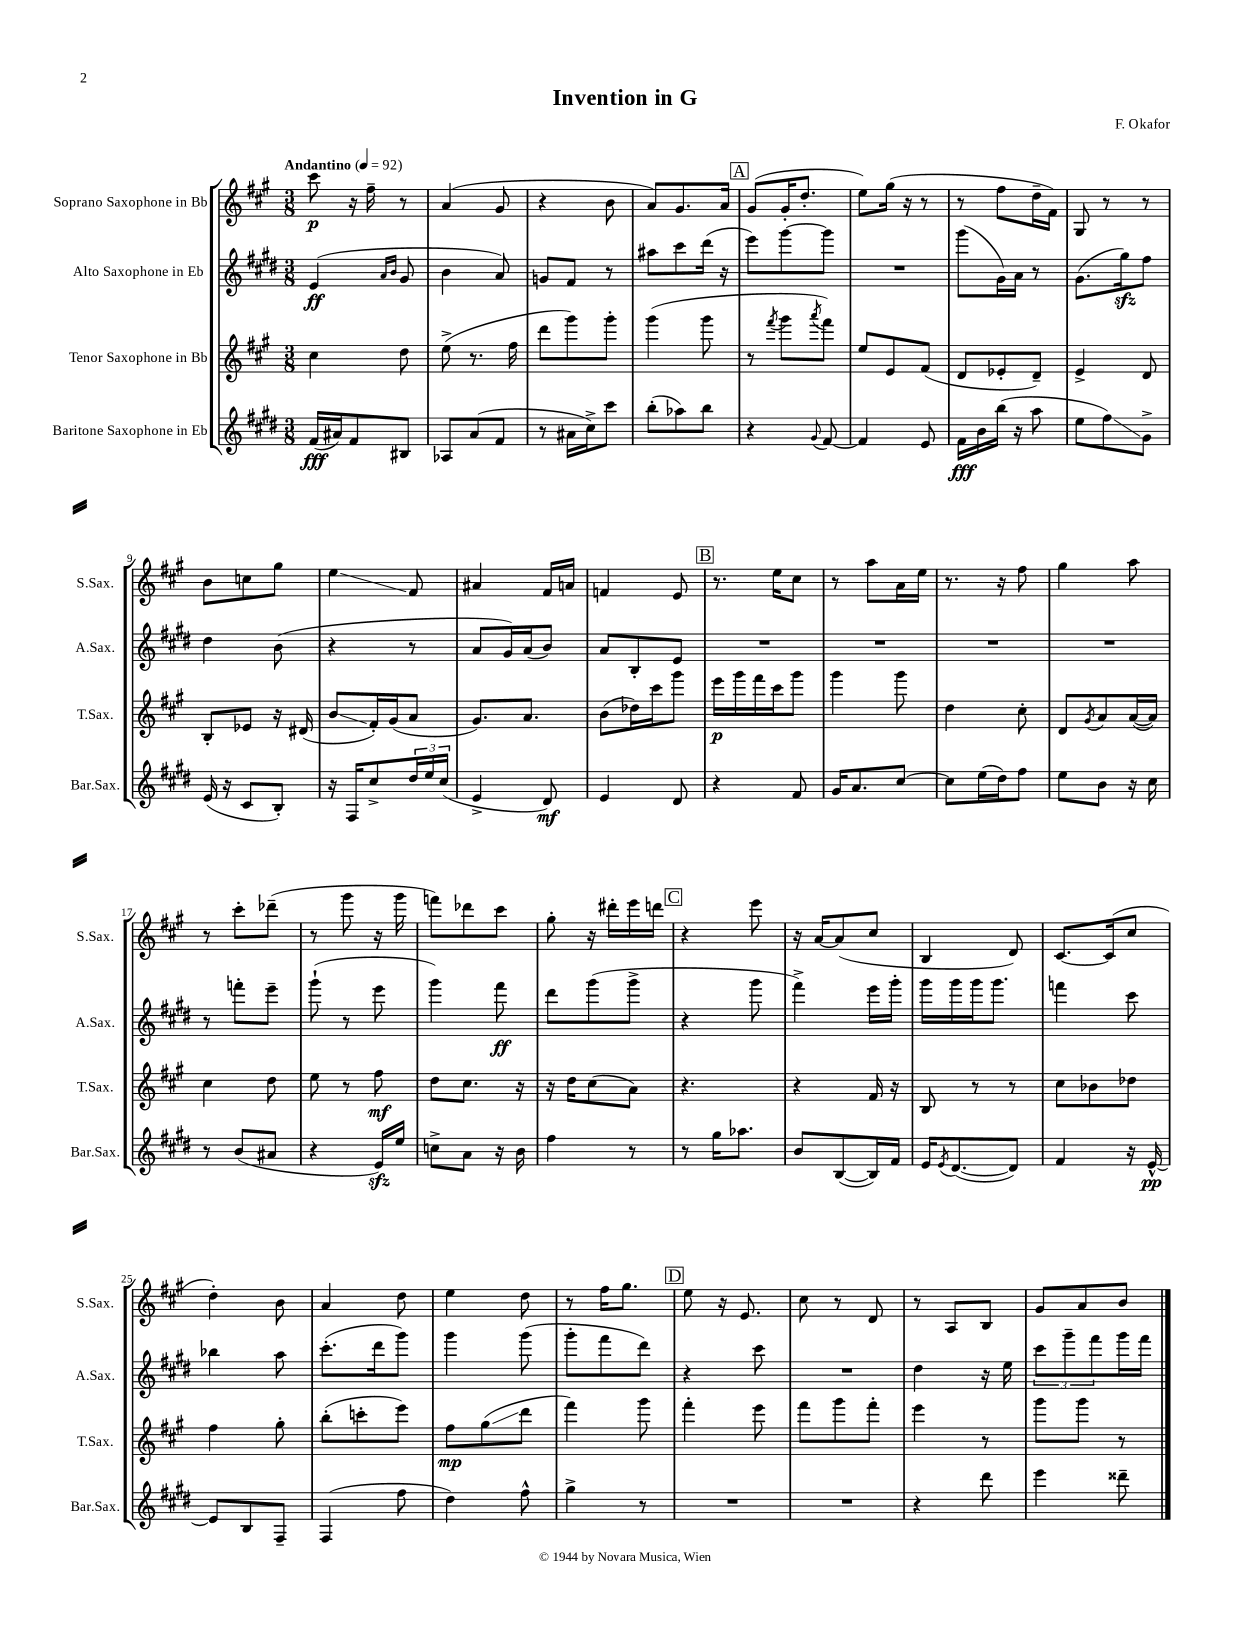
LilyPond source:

\header { title = "Invention in G" composer = "F. Okafor" }
<<
\new StaffGroup <<
\new Staff = "s0" \with { instrumentName = "Soprano Saxophone in Bb" shortInstrumentName = "S.Sax." } {
    \clef treble \key a \major \numericTimeSignature \time 3/8 \tempo "Andantino" 4 = 92
    cis'''8\p r16 fis''16-- r8 |
    a'4( gis'8 |
    r4 b'8 |
    a'8) gis'8. a'16 |
    \mark \markup { \box "A" } gis'8( gis'16-. d''8.-. |
    e''8) gis''16( r16 r8 |
    r8 fis''8 d''16-- fis'16) |
    gis8 r8 r8 |
    b'8 c''8 gis''8 |
    e''4\glissando fis'8 |
    ais'4 fis'16 a'16 |
    f'4 e'8 |
    \mark \markup { \box "B" } r8. e''16 cis''8 |
    r8 a''8 a'16 e''16 |
    r8. r16 fis''8 |
    gis''4 a''8 |
    r8 cis'''8-. des'''8--( |
    r8 gis'''8 r16 gis'''16 |
    f'''8) des'''8 cis'''8 |
    gis''8-. r16 dis'''16-. e'''16 d'''16 |
    \mark \markup { \box "C" } r4 e'''8 |
    r16 a'16~ a'8( cis''8 |
    b4 d'8) |
    cis'8.~ cis'16( cis''8 |
    d''4-.) b'8 |
    a'4 d''8 |
    e''4 d''8 |
    r8 fis''16 gis''8. |
    \mark \markup { \box "D" } e''8 r16 e'8. |
    cis''8 r8 d'8 |
    r8 a8 b8 |
    gis'8 a'8 b'8 \bar "|." |
}
\new Staff = "s1" \with { instrumentName = "Alto Saxophone in Eb" shortInstrumentName = "A.Sax." } {
    \clef treble \key e \major \numericTimeSignature \time 3/8
    e'4\ff( \grace { a'16 b'16 } gis'8 |
    b'4 a'8) |
    g'8 fis'8 r8 |
    ais''8 cis'''8 dis'''16( r16 |
    \mark \markup { \box "A" } e'''8) gis'''8~ gis'''8 |
    R4. |
    gis'''8( gis'16) a'16 r8 |
    gis'8.( gis''16\sfz) fis''8 |
    dis''4 b'8( |
    r4 r8 |
    a'8 gis'16) a'16( b'8) |
    a'8 b8-. e'8 |
    \mark \markup { \box "B" } R4. |
    R4. |
    R4. |
    R4. |
    r8 f'''8-. e'''8-- |
    gis'''8-!( r8 e'''8 |
    gis'''4) fis'''8\ff |
    dis'''8 gis'''8( gis'''8-> |
    \mark \markup { \box "C" } r4 gis'''8 |
    fis'''4->) e'''16 gis'''16-. |
    gis'''16 gis'''16 gis'''16 gis'''8. |
    f'''4 cis'''8 |
    bes''4 a''8 |
    cis'''8.-.( dis'''16 gis'''8) |
    gis'''4 gis'''8( |
    gis'''8-. fis'''8 dis'''8) |
    \mark \markup { \box "D" } r4 cis'''8 |
    R4. |
    dis''4 r16 e''16 |
    \tuplet 3/2 { cis'''8 gis'''8-- fis'''8 } gis'''16 fis'''16 \bar "|." |
}
\new Staff = "s2" \with { instrumentName = "Tenor Saxophone in Bb" shortInstrumentName = "T.Sax." } {
    \clef treble \key a \major \numericTimeSignature \time 3/8
    cis''4 d''8 |
    e''8->( r8. fis''16 |
    d'''8 gis'''8) gis'''8-. |
    gis'''4( gis'''8 |
    \mark \markup { \box "A" } r8 \acciaccatura { fis'''8 } gis'''8 \acciaccatura { a'''8 } fis'''8) |
    e''8 e'8 fis'8( |
    d'8 ees'8-. d'8--) |
    e'4-> d'8 |
    b8-. ees'8 r16 dis'16( |
    b'8\glissando fis'16-.) gis'16( a'8 |
    gis'8.) a'8. |
    b'8( des''16) cis'''16 gis'''8 |
    \mark \markup { \box "B" } e'''16\p gis'''16 fis'''16 cis'''16 gis'''8 |
    gis'''4 gis'''8 |
    d''4 cis''8-. |
    d'8 \acciaccatura { gis'8 } a'8 a'16~( a'16) |
    cis''4 d''8 |
    e''8 r8 fis''8\mf |
    d''8 cis''8. r16 |
    r16 d''16 cis''8( a'8) |
    \mark \markup { \box "C" } r4. |
    r4 fis'16 r16 |
    b8 r8 r8 |
    cis''8 bes'8 des''8 |
    fis''4 gis''8-. |
    b''8-.( c'''8-. e'''8) |
    fis''8\mp gis''8\glissando( d'''8 |
    fis'''4) gis'''8 |
    \mark \markup { \box "D" } fis'''4-. e'''8 |
    fis'''8 gis'''8 fis'''8-. |
    e'''4 r8 |
    gis'''8 gis'''8 r8 \bar "|." |
}
\new Staff = "s3" \with { instrumentName = "Baritone Saxophone in Eb" shortInstrumentName = "Bar.Sax." } {
    \clef treble \key e \major \numericTimeSignature \time 3/8
    fis'16\fff( ais'16) fis'8 bis8 |
    aes8 a'8( fis'8 |
    r8 ais'16 cis''16->) cis'''8 |
    b''8-.( aes''8) b''8 |
    \mark \markup { \box "A" } r4 \appoggiatura { gis'8 } fis'8~ |
    fis'4 e'8 |
    fis'16\fff b'16 b''16( r16 a''8 |
    e''8 fis''8\glissando) gis'8-> |
    e'16( r16 cis'8 b8-.) |
    r16 fis16 cis''8-> \tuplet 3/2 { dis''16 e''16 cis''16( } |
    e'4-> dis'8\mf) |
    e'4 dis'8 |
    \mark \markup { \box "B" } r4 fis'8 |
    gis'16 a'8. cis''8~ |
    cis''8 e''16( dis''16) fis''8 |
    e''8 b'8 r16 cis''16 |
    r8 b'8( ais'8 |
    r4 e'16\sfz) e''16 |
    c''8-> a'8 r16 b'16 |
    fis''4 r8 |
    \mark \markup { \box "C" } r8 gis''16 aes''8. |
    b'8 b8~( b16) fis'16 |
    e'16 \acciaccatura { e'8 } dis'8.~( dis'8) |
    fis'4 r16 e'16~-^\pp |
    e'8 b8 fis8-- |
    fis4( fis''8 |
    dis''4) fis''8-^ |
    gis''4-> r8 |
    \mark \markup { \box "D" } R4. |
    R4. |
    r4 dis'''8 |
    e'''4 disis'''8-- \bar "|." |
}
>>
>>
